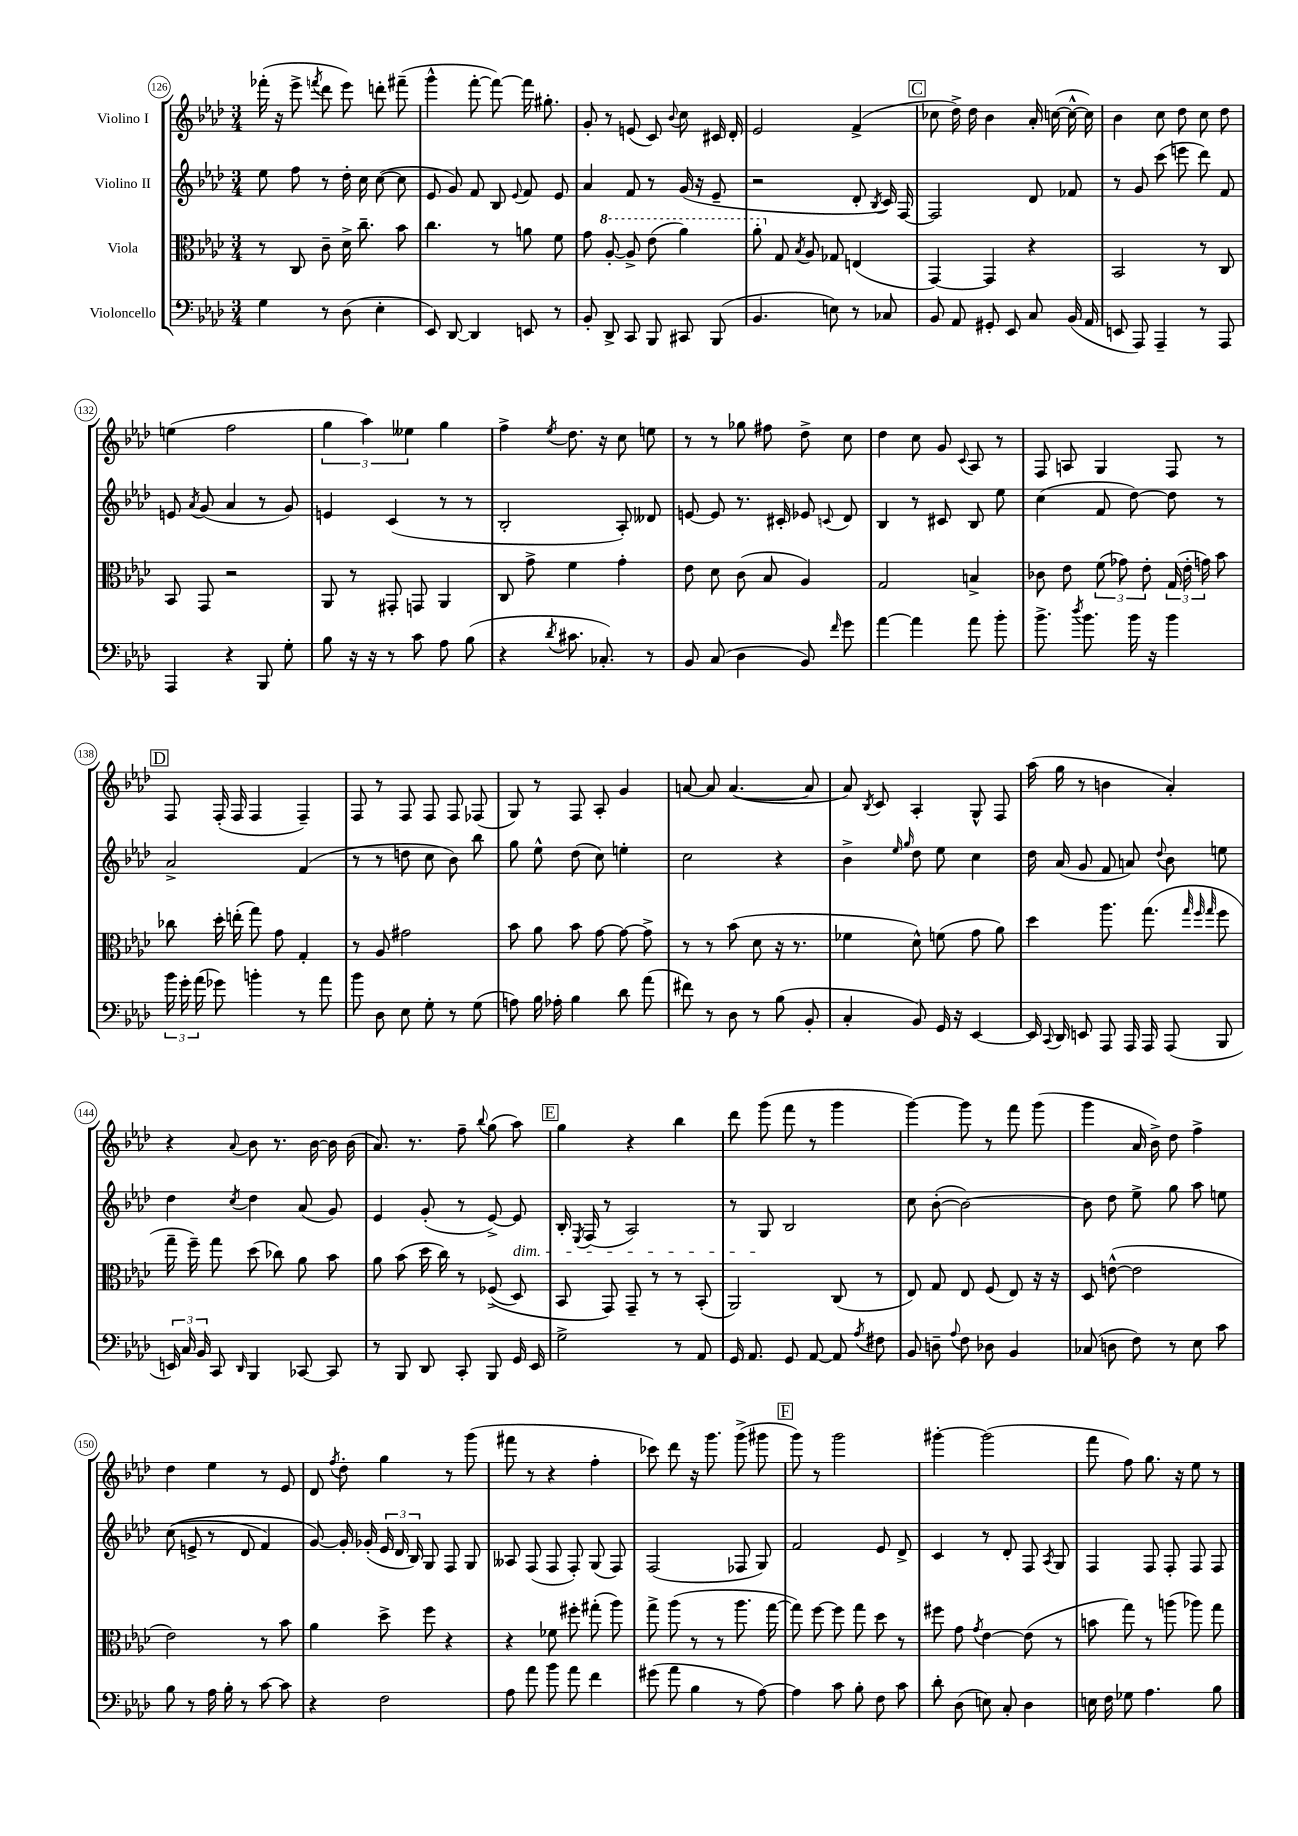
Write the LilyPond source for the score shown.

<<
\new StaffGroup <<
\new Staff = "s0" \with { instrumentName = "Violino I" } {
    \clef treble \key aes \major \numericTimeSignature \time 3/4
    \autoBeamOff fes'''16-.( r16 ees'''8-> \acciaccatura { f'''8 } des'''8 ees'''8) d'''8-. fis'''8--( |
    g'''4-^ f'''8~-. f'''8~) f'''16 gis''8.-. |
    g'8-. r8 e'8( c'8) \appoggiatura { bes'8 } c''8 cis'16 des'16-. |
    ees'2 f'4->( |
    \mark \markup { \box "C" } ces''8 des''16->) des''16 bes'4 aes'16-. c''16~( c''16~-^ c''16) |
    bes'4 c''8 des''8 c''8 des''8 |
    e''4( f''2 |
    \tuplet 3/2 { g''4 aes''4) eeses''4 } g''4 |
    f''4-> \acciaccatura { ees''8 } des''8. r16 c''8 e''8 |
    r8 r8 ges''8 fis''8 des''8-> c''8 |
    des''4 c''8 g'8 \appoggiatura { c'8 } aes8 r8 |
    f8 a8 g4 f8 r8 |
    \mark \markup { \box "D" } f8 f16-.( f16 f4 f4--) |
    f8 r8 f8 f8 f8 fes8( |
    g8) r8 f8 aes8-. g'4 |
    a'8~ a'8 a'4.~( a'8 |
    aes'8) \acciaccatura { bes8 } c'8 aes4-. g8-^ f8 |
    aes''16( g''16 r8 b'4 aes'4-.) |
    r4 \appoggiatura { aes'8 } bes'8 r8. bes'16~ bes'16 bes'16( |
    aes'8.) r8. f''8-- \appoggiatura { bes''8 } g''8( aes''8) |
    \mark \markup { \box "E" } g''4 r4 bes''4 |
    des'''8 g'''8( f'''8 r8 g'''4 |
    g'''4~) g'''8 r8 f'''8 g'''8( |
    g'''4 aes'16 bes'16->) des''8 f''4-> |
    des''4 ees''4 r8 ees'8 |
    des'8 \acciaccatura { f''8 } des''8-. g''4 r8 g'''8( |
    fis'''8 r8 r4 f''4-. |
    ces'''8) des'''8 r16 g'''8. g'''8->( gis'''8 |
    \mark \markup { \box "F" } g'''8) r8 g'''2 |
    gis'''4~-. gis'''2( |
    f'''8 f''8) g''8. r16 ees''8 r8 \bar "|." |
}
\new Staff = "s1" \with { instrumentName = "Violino II" } {
    \clef treble \key aes \major \numericTimeSignature \time 3/4
    \autoBeamOff ees''8 f''8 r8 des''16-. c''16 c''8~( c''8 |
    ees'8 g'8) f'8 bes8 \appoggiatura { ees'8 } f'8 ees'8 |
    aes'4 f'8 r8 g'16( r16 ees'8-- |
    r2 des'8-. \acciaccatura { bes8 } c'16) f16~ |
    \mark \markup { \box "C" } f2 des'8 fes'8 |
    r8 g'8 c'''8( e'''8 des'''8) f'8 |
    e'8 \acciaccatura { aes'8 } g'8( aes'4 r8 g'8) |
    e'4 c'4( r8 r8 |
    bes2-. aes8-.) deses'8 |
    e'8~ e'8 r8. cis'16-. ees'8 \appoggiatura { c'8 } des'8 |
    bes4 r8 cis'8 bes8 ees''8 |
    c''4( f'8 des''8~) des''8 r8 |
    \mark \markup { \box "D" } aes'2-> f'4( |
    r8 r8 d''8 c''8 bes'8) bes''8 |
    g''8 ees''8-^ des''8( c''8) e''4-. |
    c''2 r4 |
    bes'4-> \grace { ees''16 g''16 } des''8 ees''8 c''4 |
    des''16 aes'16( g'8 f'8 a'8) \appoggiatura { des''8 } bes'8 e''8 |
    des''4 \acciaccatura { c''8 } des''4 aes'8( g'8) |
    ees'4 g'8-.( r8 ees'8~->) ees'8\dim |
    \mark \markup { \box "E" } bes16-. \acciaccatura { ees8 } f16( r8 aes2) |
    r8 g8\! bes2 |
    c''8 bes'8~-.( bes'2~) |
    bes'8 des''8 ees''8-> g''8 aes''8 e''8 |
    c''8(\( e'8-> r8 des'8 f'4) |
    g'8~\) g'16-. ges'16-.( \tuplet 3/2 { ees'16 des'16 bes16) } g8 f8 g8 |
    aeses8 f8( f8 f8-.) g8( f8) |
    f2( fes8 g8) |
    \mark \markup { \box "F" } f'2 ees'8 des'8-> |
    c'4 r8 des'8-. f8 \acciaccatura { aes8 } g8 |
    f4 f8 f8-. f8 f8 \bar "|." |
}
\new Staff = "s2" \with { instrumentName = "Viola" } {
    \clef alto \key aes \major \numericTimeSignature \time 3/4
    \autoBeamOff r8 c8 c'8-- des'16-> c''8.-- bes'8 |
    c''4. r8 a'8 f'8 |
    g'8 \ottava #1 aes'8~-. aes'8-> ees''8( aes''4) |
    aes''8-. \ottava #0 g8 \acciaccatura { bes8 } aes8 ges8 e4( |
    \mark \markup { \box "C" } g,4~) g,4 r4 |
    bes,2 r8 c8 |
    bes,8 g,8 r2 |
    aes,8 r8 gis,8-. g,8 aes,4 |
    c8 g'8-> f'4 g'4-. |
    ees'8 des'8 c'8( bes8 aes4) |
    g2 b4-> |
    ces'8 ees'8 \tuplet 3/2 { f'8( ges'8) ees'8-. } \tuplet 3/2 { g16( ees'16-. g'16) } bes'8 |
    \mark \markup { \box "D" } ces''8 des''16-. e''16-.( g''8) g'8 g4-. |
    r8 aes8 gis'2 |
    bes'8 aes'8 bes'8 g'8~ g'8~ g'8-> |
    r8 r8 bes'8( des'8 r16 r8. |
    fes'4 des'8-^) f'8( g'8 aes'8) |
    des''4 aes''8. g''8.( \grace { g''32 f''32 g''32 } f''8 |
    g''16-- f''16--) g''8 des''8( ces''8) aes'8 bes'8 |
    aes'8 bes'8( des''16 c''16) r8 fes8->(\( des8) |
    \mark \markup { \box "E" } bes,8 g,8\) g,8-- r8 r8 bes,8-.( |
    aes,2) c8( r8 |
    ees8) g8 ees8 f8( ees8) r16 r16 |
    des8 e'8~-^( e'2 |
    ees'2) r8 bes'8 |
    aes'4 des''8-> f''8 r4 |
    r4 fes'8 fis''8-. gis''8-.( aes''8) |
    g''8-> aes''8( r8 r8 aes''8. g''16~ |
    \mark \markup { \box "F" } g''8) f''8~ f''8 g''8 des''8 r8 |
    fis''8 g'8 \acciaccatura { g'8 } ees'4~ ees'8( r8 |
    b'8 g''8) r8 a''8( aes''8) g''8 \bar "|." |
}
\new Staff = "s3" \with { instrumentName = "Violoncello" } {
    \clef bass \key aes \major \numericTimeSignature \time 3/4
    \autoBeamOff g4 r8 des8( ees4-. |
    ees,8) des,8~ des,4 e,8 r8 |
    bes,8-. des,8-> c,8 bes,,8 cis,8 bes,,8( |
    bes,4. e8) r8 ces8 |
    \mark \markup { \box "C" } bes,8 aes,8 gis,8-. ees,8 c8 bes,16( aes,16 |
    e,8 aes,,8) aes,,4-- r8 aes,,8 |
    aes,,4 r4 bes,,8 g8-. |
    bes8 r16 r16 r8 c'8 aes8 bes8( |
    r4 \acciaccatura { des'8 } cis'8. ces8.-.) r8 |
    bes,8 c8( des4 bes,8) \grace { f'16 } g'8 |
    aes'4~ aes'4 aes'8 bes'8-. |
    bes'8.-> \acciaccatura { des''8 } bes'8. bes'16 r16 bes'4 |
    \mark \markup { \box "D" } \tuplet 3/2 { bes'16 g'16-. aes'16( } ges'8) b'4-. r8 aes'8 |
    bes'8 des8 ees8 g8-. r8 g8( |
    a8) bes16 aes16-. bes4 des'8 aes'8( |
    fis'8) r8 des8 r8 bes8( bes,8-. |
    c4-. bes,8) g,16 r16 ees,4~ |
    ees,16 \appoggiatura { c,8 } des,16 e,8 aes,,8 aes,,16 aes,,16 aes,,8( bes,,8 |
    \tuplet 3/2 { e,16) c16 bes,16 } c,8 \grace { des,16 } bes,,4 ces,8~ ces,8 |
    r8 bes,,8 des,8 c,8-. bes,,8 g,16 ees,16 |
    \mark \markup { \box "E" } g2-> r8 aes,8 |
    g,16 aes,8. g,8 aes,8~ aes,8 \acciaccatura { aes8 } fis8 |
    bes,8 d8-- \appoggiatura { aes8 } f8 des8 bes,4 |
    ces8( d8 f8) r8 ees8 c'8 |
    bes8 r8 aes16 bes16-. r8 c'8~ c'8 |
    r4 f2 |
    aes8 aes'8 bes'8 aes'8 f'4 |
    gis'8( aes'8 bes4 r8 aes8~) |
    \mark \markup { \box "F" } aes4 c'8 bes8-. f8 c'8 |
    des'8-. des8( e8) c8-. des4 |
    e16 f16 ges8 aes4. bes8 \bar "|." |
}
>>
>>
\layout { \context { \Score currentBarNumber = #126 \override BarNumber.stencil = #(make-stencil-circler 0.1 0.3 ly:text-interface::print) } }
